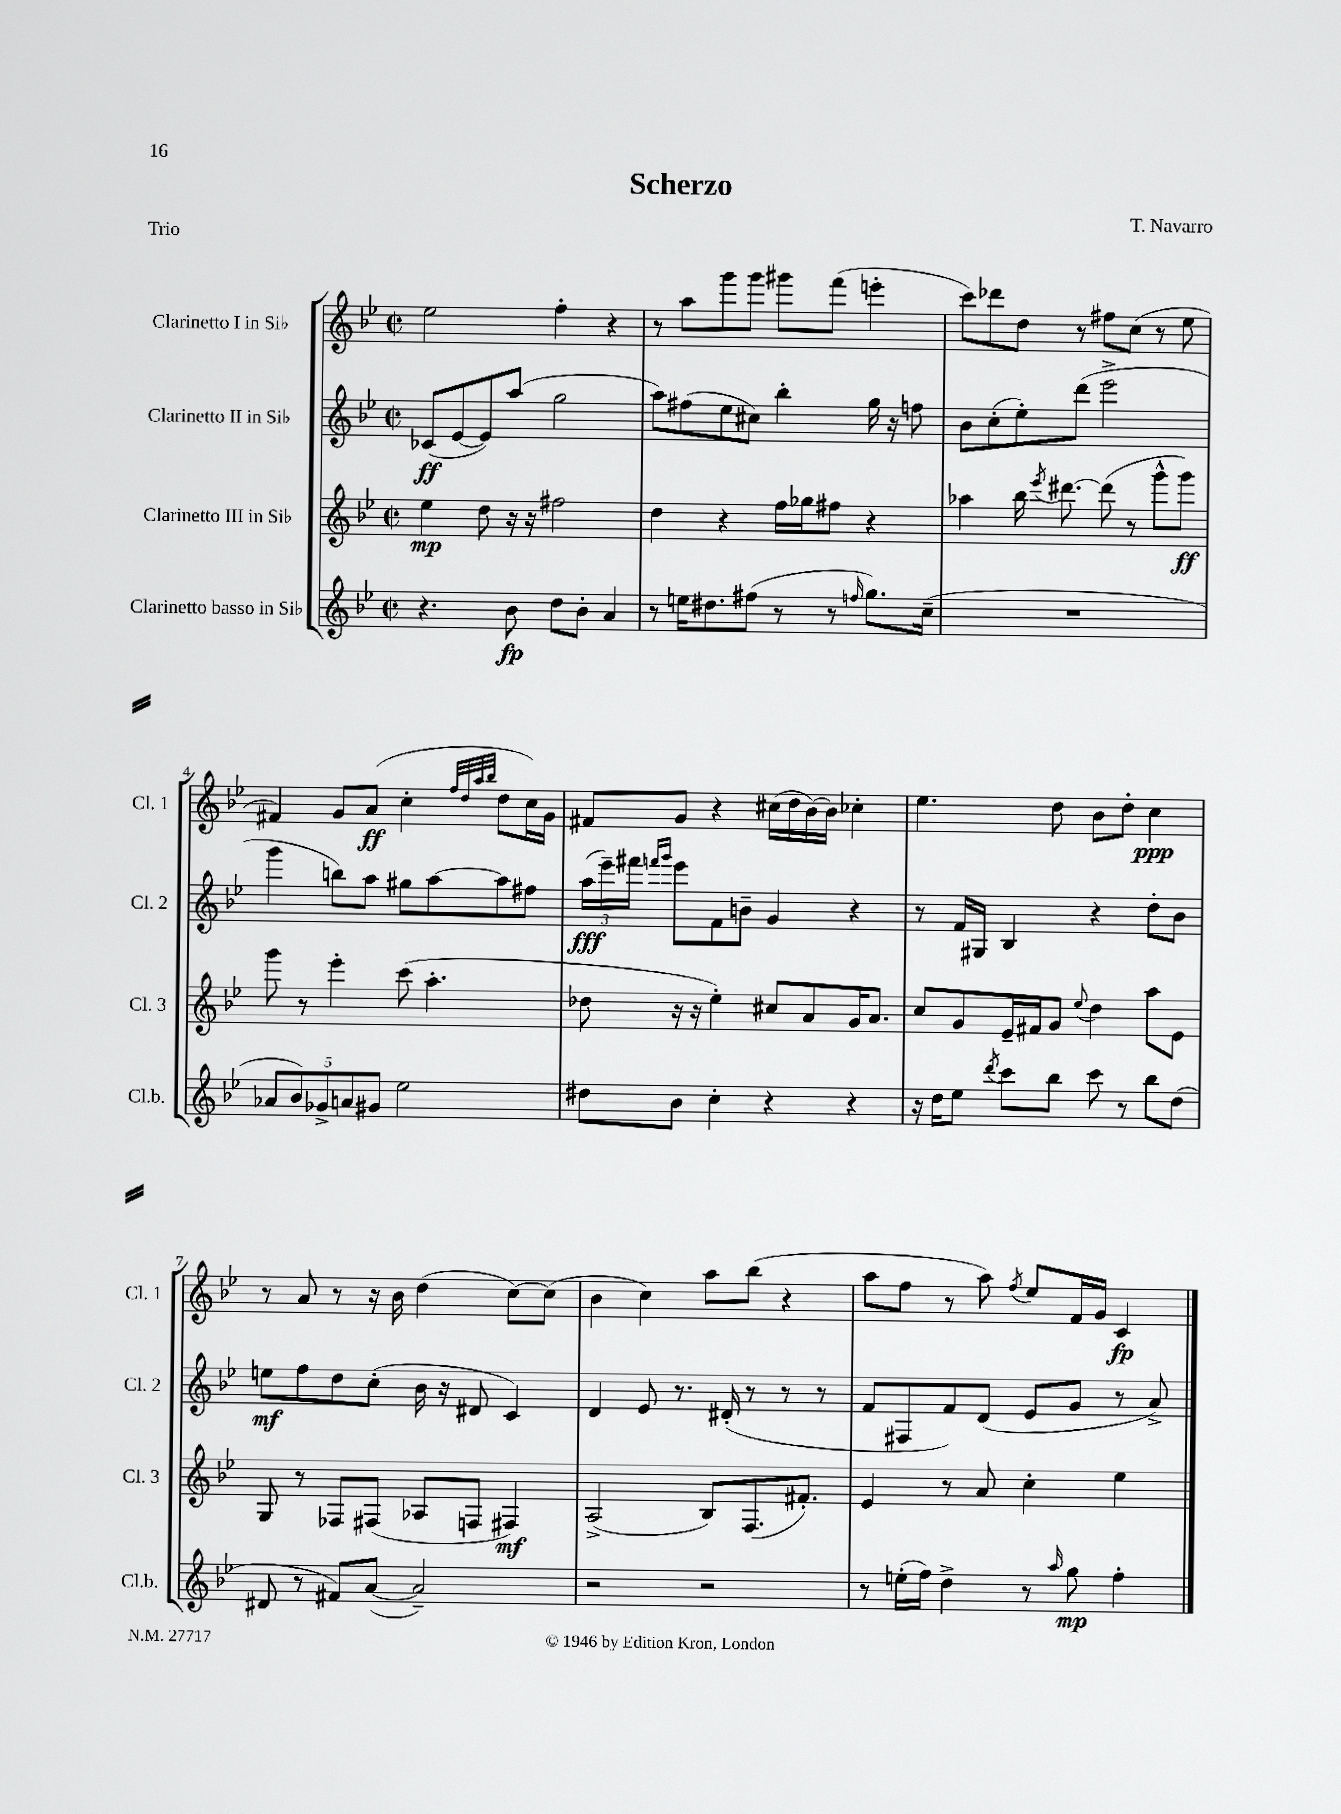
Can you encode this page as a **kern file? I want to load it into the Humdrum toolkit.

**kern	**kern	**kern	**kern
*staff4	*staff3	*staff2	*staff1
*clefG2	*clefG2	*clefG2	*clefG2
*k[b-e-]	*k[b-e-]	*k[b-e-]	*k[b-e-]
*M2/2	*M2/2	*M2/2	*M2/2
*met(c|)	*met(c|)	*met(c|)	*met(c|)
4.r	4ee-	(8c-	2ee-
.	.	[8e-	.
.	8dd	8e-])	.
8b-	16r	(8aa	.
.	16r	.	.
8dd	2ff#	2gg	4ff'
8b-'	.	.	.
4a	.	.	4r
=	=	=	=
8r	4dd	8aa)	8r
16ee	.	(8ff#	8aa
8.dd#	.	.	.
.	4r	8ee-	8ggg
(8ff#	.	8cc#)	8ggg
8r	16ff	4bb-'	8ggg#
.	16gg-	.	.
8r	8ff#	.	(8fff
16qqff	.	.	.
8.gg)	4r	16gg	4eee'
.	.	16r	.
.	.	8ff	.
(16cc~	.	.	.
=	=	=	=
1r	4aa-	8b-	8ccc)
.	.	(8cc'	8ddd-
.	16bb-	8ee-')	8dd
.	8qeee-	.	.
.	[8.ddd#	.	.
.	.	(8ddd	8r
.	(8ddd#]	2eee-^	8ff#
.	8r	.	(8cc
.	8ggg^^	.	8r
.	8ggg)	.	8ee-
=	=	=	=
10a-	8ggg	4ggg	4f#)
10b-)	.	.	.
.	8r	.	.
10g-^	.	.	.
.	4eee-'	8bb)	8g
10a	.	.	.
.	.	8aa	(8a
10g#	.	.	.
2ee-	(8ccc	8gg#	4cc'
.	4.aa'	[8aa	.
.	.	.	32qqff
.	.	.	32qqdd
.	.	.	32qqaa
.	.	.	32qqbb-
.	.	8aa]	8dd
.	.	8ff#	16cc)
.	.	.	16g
=	=	=	=
8dd#	8dd-	(24aa	8f#
.	.	24eee-~)	.
.	.	24fff#	.
.	.	16qqfff	.
.	.	16qqggg	.
8b-	16r	8eee-	8g
.	16r	.	.
4cc'	4ee-')	8f	4r
.	.	8b~	.
4r	8cc#	4g	(16cc#
.	.	.	16dd
.	8a	.	[16b-)
.	.	.	16b-]
4r	16g	4r	4cc-'
.	8.a	.	.
=	=	=	=
16r	8cc	8r	4.ee-
16dd	.	.	.
8ee-	8g	16f	.
.	.	16G#	.
8qddd	.	.	.
8ccc	16e-~	4B-	.
.	16f#	.	.
8bb-	8g	.	8dd
.	8qqee-	.	.
8ccc	4dd	4r	8b-
8r	.	.	8dd'
8bb-	8aa	8dd'	4cc
(8dd	8e-	8b-	.
=	=	=	=
8d#	8G	8ee	8r
8r	8r	8ff	8a
8f#)	8F-	8dd	8r
([8a	(8F#	(8cc'	16r
.	.	.	16b-
2a~])	8A-	16b-	(4dd
.	.	16r	.
.	8F	8d#	.
.	4F#)	4c)	[8cc)
.	.	.	(8cc]
=	=	=	=
2r	(2A^	4d	4b-
.	.	8e-	4cc)
.	.	8.r	.
2r	8B-)	.	8aa
.	.	(16d#'	.
.	(8.F	8r	(8bb-
.	.	8r	4r
.	8.f#')	.	.
.	.	8r	.
=	=	=	=
8r	4e-	8f	8aa
(16ee'	.	8F#	8ff
16ff)	.	.	.
4dd^	8r	8f)	8r
.	8a	(8d	8aa)
.	.	.	8qff
8r	4cc'	8e-	8ee-
16qqaa	.	.	.
8gg	.	8g	16f
.	.	.	16g
4ff'	4ee-	8r	4c
.	.	8a^)	.
==	==	==	==
*-	*-	*-	*-
